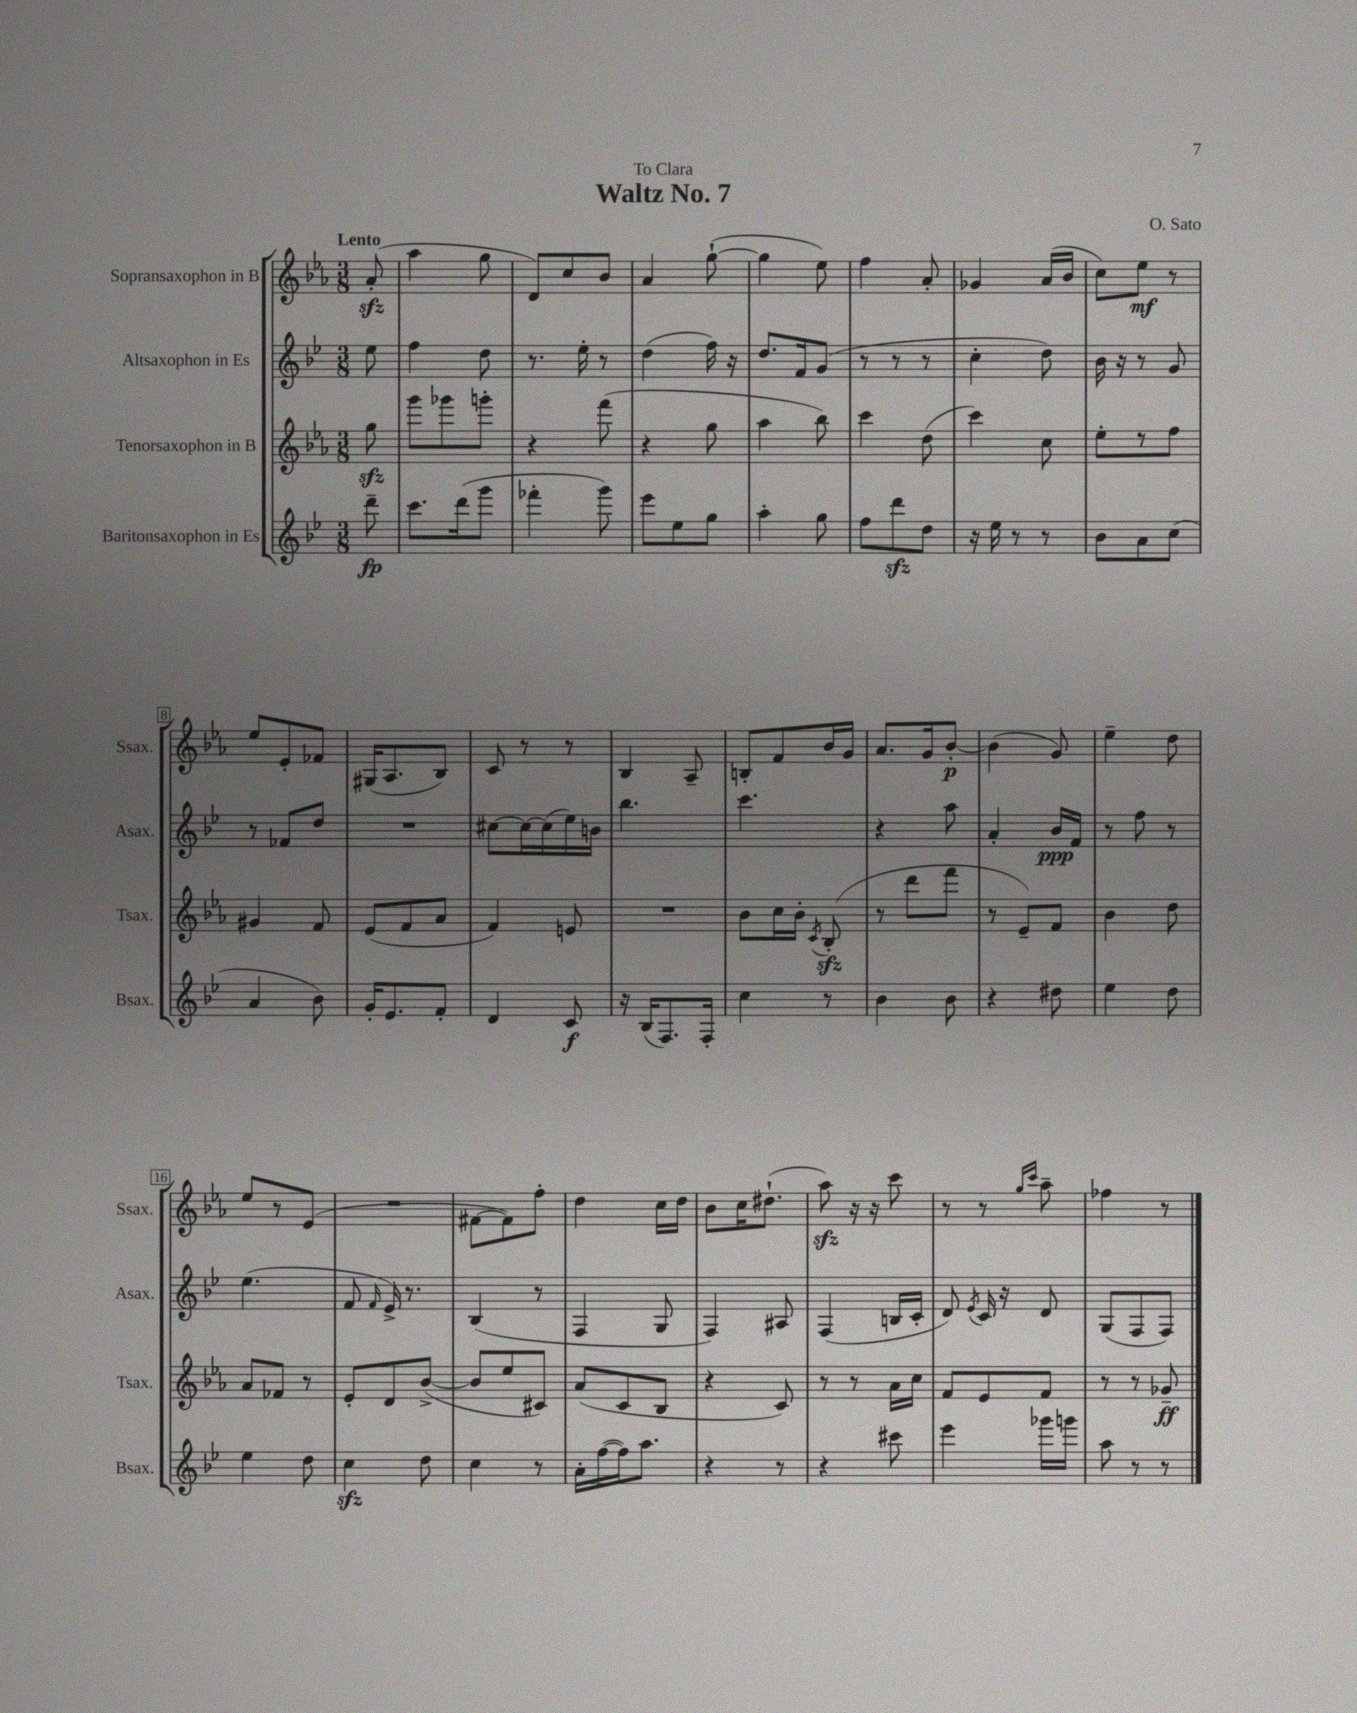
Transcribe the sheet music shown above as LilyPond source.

\header { title = "Waltz No. 7" composer = "O. Sato" dedication = "To Clara" }
<<
\new StaffGroup <<
\new Staff = "s0" \with { instrumentName = "Sopransaxophon in B" shortInstrumentName = "Ssax." } {
    \clef treble \key ees \major \numericTimeSignature \time 3/8 \partial 8 \tempo "Lento"
    \autoBeamOff aes'8-.\sfz( |
    aes''4 g''8 |
    d'8[) c''8 bes'8] |
    aes'4 g''8~-!( |
    g''4 ees''8) |
    f''4 aes'8-. |
    ges'4 aes'16[( bes'16] |
    c''8[) ees''8]\mf r8 |
    ees''8[ ees'8-. fes'8] |
    gis16[( aes8. bes8]) |
    c'8 r8 r8 |
    bes4 aes8-- |
    b8[-. f'8 bes'16 g'16] |
    aes'8.[ g'16 bes'8]~-.\p |
    bes'4( g'8) |
    ees''4-- d''8 |
    ees''8[ r8 ees'8]( |
    R4. |
    fis'8[~ fis'8) f''8]-. |
    d''4 c''16[ d''16] |
    bes'8[ c''16 dis''8.]-!( |
    aes''8\sfz) r16 r16 c'''8 |
    r8 r8 \grace { g''16[ c'''16] } aes''8-- |
    fes''4 r8 \bar "|." |
}
\new Staff = "s1" \with { instrumentName = "Altsaxophon in Es" shortInstrumentName = "Asax." } {
    \clef treble \key bes \major \numericTimeSignature \time 3/8 \partial 8
    \autoBeamOff ees''8 |
    f''4 d''8 |
    r8. ees''16-. r8 |
    d''4( f''16) r16 |
    d''8.[ f'16 g'8]( |
    r8 r8 r8 |
    c''4-. d''8) |
    bes'16 r16 r8 g'8 |
    r8 fes'8[ d''8] |
    R4. |
    cis''8[~ cis''16~ cis''16( ees''16) b'16] |
    bes''4. |
    c'''4. |
    r4 a''8 |
    a'4-. bes'16[\ppp f'16] |
    r8 f''8 r8 |
    ees''4.( |
    f'8 \grace { f'16 } ees'16->) r8. |
    bes4( r8 |
    f4 g8 |
    f4) ais8 |
    f4( b16[ c'16]-. |
    d'8) \acciaccatura { ees'8 } c'16 r16 d'8 |
    g8[( f8 f8]) \bar "|." |
}
\new Staff = "s2" \with { instrumentName = "Tenorsaxophon in B" shortInstrumentName = "Tsax." } {
    \clef treble \key ees \major \numericTimeSignature \time 3/8 \partial 8
    \autoBeamOff g''8\sfz |
    g'''8[ ges'''8 g'''8]-. |
    r4 f'''8( |
    r4 g''8 |
    aes''4 bes''8) |
    c'''4 d''8( |
    c'''4) c''8 |
    ees''8[-. r8 f''8] |
    gis'4 f'8 |
    ees'8[( f'8 aes'8] |
    f'4) e'8 |
    R4. |
    bes'8[ c''16 bes'16]-. \acciaccatura { c'8 } bes8-.\sfz( |
    r8 d'''8[ f'''8] |
    r8 ees'8[--) f'8] |
    bes'4 d''8 |
    aes'8[ fes'8] r8 |
    ees'8[-. d'8 bes'8]~->( |
    bes'8[ ees''8 cis'8]) |
    aes'8[( c'8 bes8] |
    r4 c'8) |
    r8 r8 aes'16[ c''16] |
    f'8[ ees'8 f'8] |
    r8 r8 ges'8--\ff \bar "|." |
}
\new Staff = "s3" \with { instrumentName = "Baritonsaxophon in Es" shortInstrumentName = "Bsax." } {
    \clef treble \key bes \major \numericTimeSignature \time 3/8 \partial 8
    \autoBeamOff d'''8--\fp |
    c'''8.[ d'''16( g'''8] |
    fes'''4-. g'''8) |
    ees'''8[ ees''8 g''8] |
    a''4-. g''8 |
    f''8[ d'''8\sfz d''8] |
    r16 ees''16 r8 r8 |
    bes'8[ a'8 c''8]( |
    a'4 bes'8) |
    g'16[-. ees'8. f'8]-. |
    d'4 c'8\f |
    r16 bes16[( f8.) f16]-. |
    c''4 r8 |
    bes'4 bes'8 |
    r4 dis''8 |
    ees''4 d''8 |
    ees''4 d''8 |
    c''4\sfz d''8 |
    c''4 r8 |
    a'16[-. f''16~( f''16) a''8.] |
    r4 r8 |
    r4 cis'''8 |
    ees'''4 ges'''16[ g'''16] |
    a''8 r8 r8 \bar "|." |
}
>>
>>
\layout { \context { \Score \override BarNumber.stencil = #(make-stencil-boxer 0.1 0.3 ly:text-interface::print) } }
